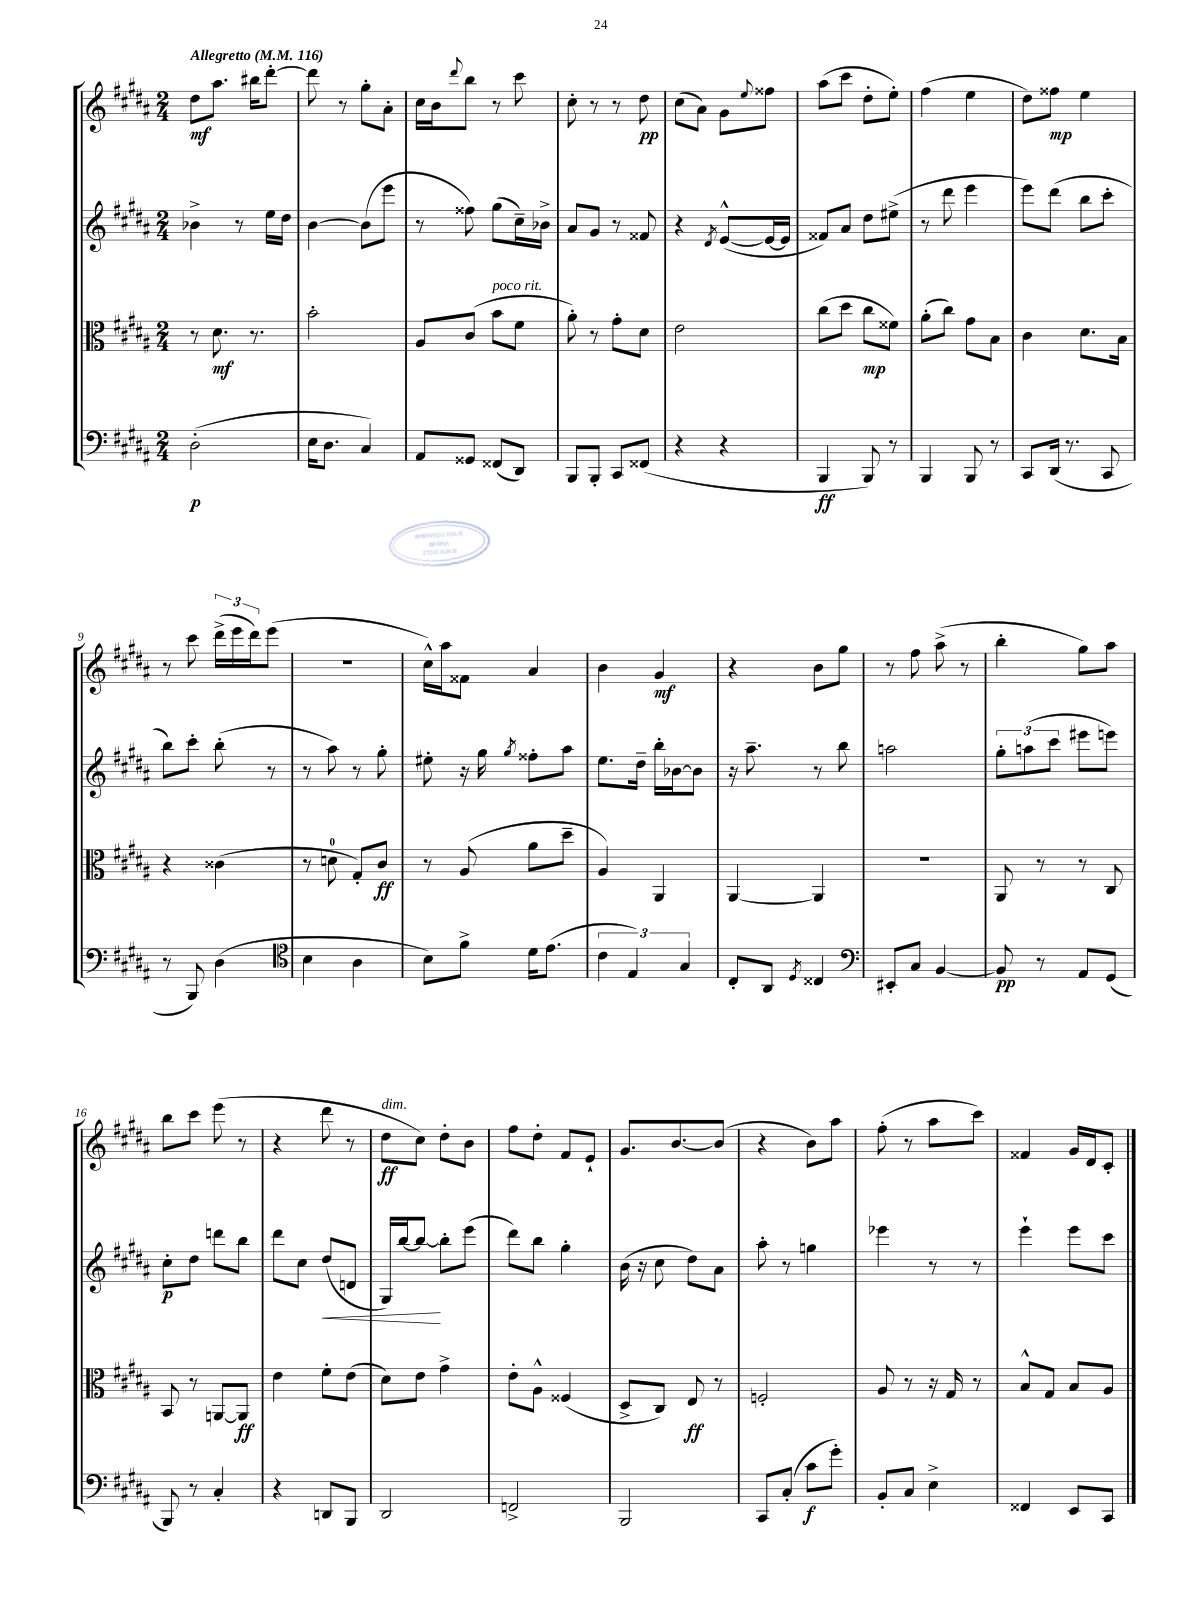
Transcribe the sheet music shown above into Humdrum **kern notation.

**kern	**kern	**kern	**kern
*staff4	*staff3	*staff2	*staff1
*clefF4	*clefC3	*clefG2	*clefG2
*k[f#c#g#d#a#]	*k[f#c#g#d#a#]	*k[f#c#g#d#a#]	*k[f#c#g#d#a#]
*M2/4	*M2/4	*M2/4	*M2/4
*MM116	*MM116	*MM116	*MM116
(2D#'	8r	4b-^	8dd#
.	8.d#	.	8.aa#
.	.	8r	.
.	8.r	.	16bb#
.	.	16ee	[8ddd#'
.	.	16dd#	.
=	=	=	=
16E	2b'	[4b	8ddd#]
8.D#	.	.	.
.	.	.	8r
4C#)	.	(8b]	8gg#'
.	.	8eee	8a#'
=	=	=	=
8AA#	8A#	8r	16cc#
.	.	.	16b
.	.	.	8qqddd#
8GG##	(8c#	8ff##)	8bb
(8FF##	8b	(8gg#	8r
8DD#)	8f#	16cc#~)	8ccc#
.	.	16b-^	.
=	=	=	=
8BBB	8a#')	8a#	8cc#'
8BBB'	8r	8g#	8r
8CC#	8g#'	8r	8r
(8FF##	8d#	8f##	8dd#
=	=	=	=
4r	2e	4r	(8cc#
.	.	.	8a#)
.	.	8qd#	.
4r	.	([8e^^	8g#
.	.	.	8qqee
.	.	16e_	8ff##
.	.	16e]	.
=	=	=	=
4BBB	(8cc#	8f##)	(8aa#
.	8dd#	8a#	8ccc#
8BBB)	8cc#	8dd#	8dd#'
8r	8f##)	(8ee#^	8ee')
=	=	=	=
4BBB	(8a#'	8r	(4ff#
.	8cc#)	8ddd#	.
8BBB	8g#	4eee	4ee
8r	8B	.	.
=	=	=	=
8CC#	4c#	8eee)	8dd#)
(16DD#	.	(8ddd#	8ff##
8.r	.	.	.
.	8.d#	8bb	4ee
8CC#	.	8ccc#'	.
.	16B	.	.
=	=	=	=
8r	4r	8bb)	8r
8BBB)	.	8ccc#'	8ccc#
(4D#	(4c##	(8bb'	(24ddd#^
.	.	.	24eee
.	.	.	24ddd#)
.	.	8r	(8eee
=	=	=	=
*clefC4	*	*	*
4B	8r	8r	2r
.	8d	8aa#)	.
4A#	8G#')	8r	.
.	8c#	8gg#'	.
=	=	=	=
8B)	8r	8ee#'	16cc#^^)
.	.	.	16aa#
8f#^	(8A#	16r	8f##
.	.	16gg#	.
.	.	8qgg#	.
16d#	8a#	8ff##'	4a#
(8.e	.	.	.
.	8dd#~	8aa#	.
=	=	=	=
6c#	4A#)	8.ee	4b
6E)	.	.	.
.	.	16dd#~	.
.	4AA#	16bb'	4g#
.	.	[16b-	.
6G#	.	.	.
.	.	8b-]	.
=	=	=	=
8C#'	[4AA#	16r	4r
.	.	8.aa#~	.
8AA#	.	.	.
8qD#	.	.	.
4C##	4AA#]	8r	8b
.	.	8bb	8gg#
=	=	=	=
*clefF4	*	*	*
8EE#'	2r	2aa	8r
8C#	.	.	8ff#
[4BB	.	.	(8aa#^
.	.	.	8r
=	=	=	=
8BB]	8AA#	12gg#'	4bb'
.	.	(12aa	.
8r	8r	.	.
.	.	12ccc#	.
8AA#	8r	8eee#	8gg#)
(8GG#	8C#	8eee)	8aa#
=	=	=	=
8BBB)	8BB	8cc#'	8bb
8r	8r	8dd#	8ccc#
4C#'	[8AA	8ddd	(8eee
.	8AA]	8bb	8r
=	=	=	=
4r	4e	8ddd#	4r
.	.	8cc#	.
8DD	8f#'	(8dd#	8ddd#
8BBB	(8e	8d	8r
=	=	=	=
2DD#	8d#)	16G#)	8dd#
.	.	[16bb	.
.	8e	8bb_	8cc#)
.	4g#^	8bb']	8dd#'
.	.	(8eee	8b
=	=	=	=
2FF^	8e'	8ddd#)	8ff#
.	8A#^^	8bb	8dd#'
.	(4F##	4gg#'	8f#
.	.	.	8e`
=	=	=	=
2BBB	8D#^	(16b	8.g#
.	.	16r	.
.	8C#)	8cc#	.
.	.	.	[8.b
.	8E	8dd#)	.
.	8r	8a#	(8b]
=	=	=	=
8CC#	2F'	8aa#'	4r
(8C#'	.	8r	.
8c#	.	4gg	8b)
8g#')	.	.	8aa#
=	=	=	=
8BB'	8A#	4eee-	(8ff#'
8C#	8r	.	8r
4E^	16r	8r	8aa#
.	16G#	.	.
.	8r	8r	8ccc#)
=	=	=	=
4FF##	8B^^	4eee`	4f##
.	8G#	.	.
8EE	8B	8eee	16g#
.	.	.	16d#
8CC#	8A#	8ccc#	8c#'
==	==	==	==
*-	*-	*-	*-
